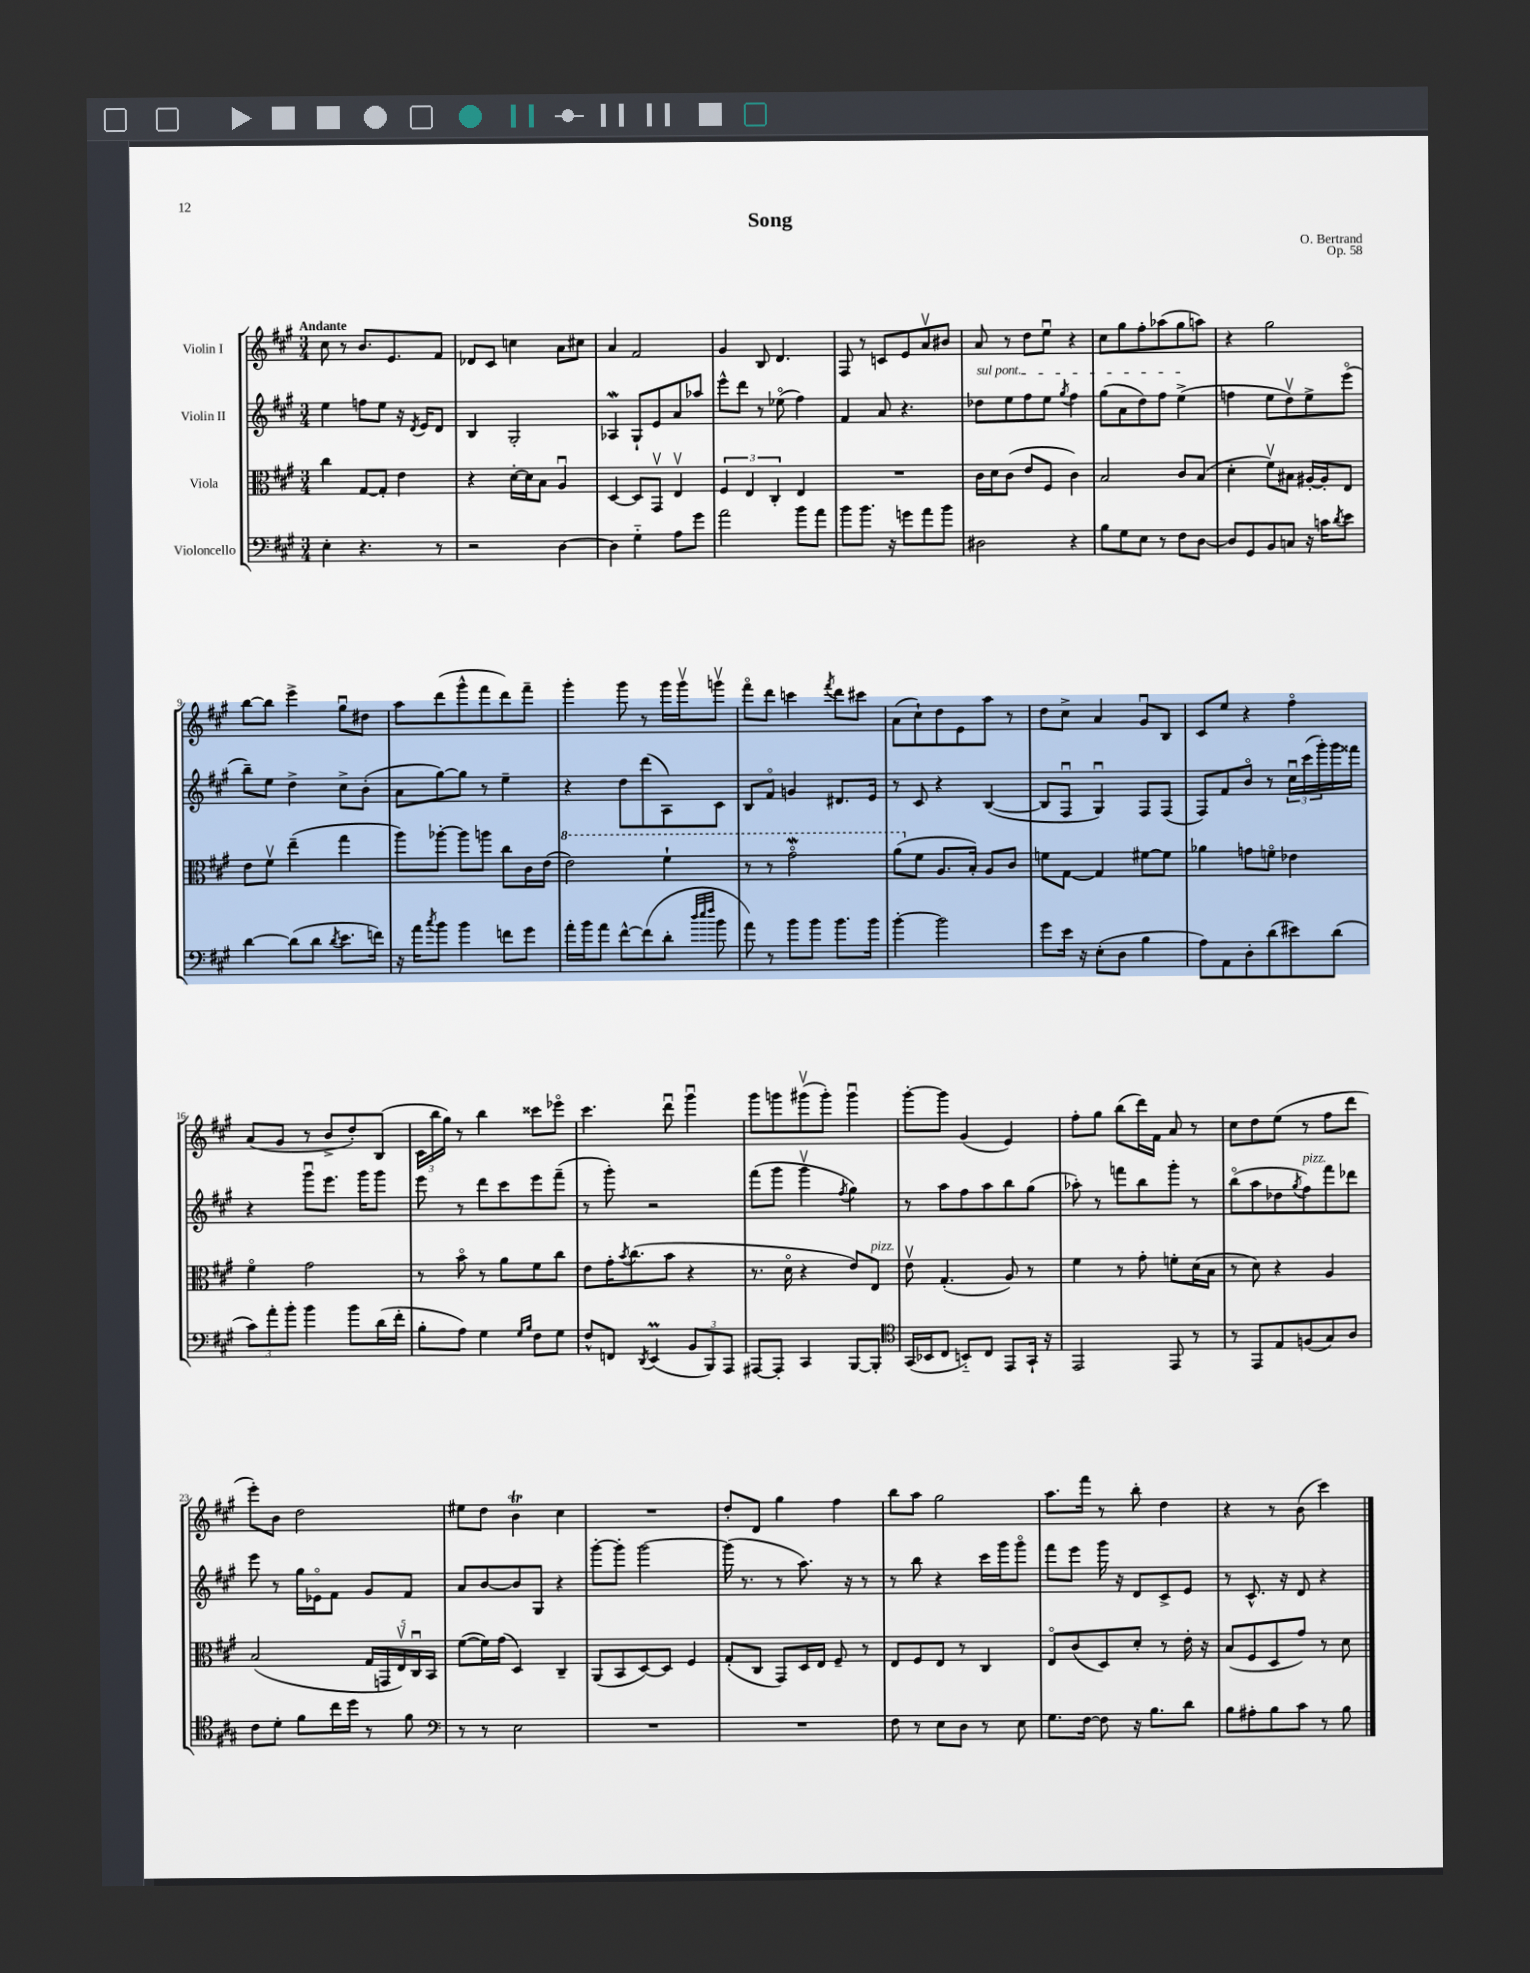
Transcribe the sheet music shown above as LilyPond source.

\header { title = "Song" composer = "O. Bertrand" opus = "Op. 58" }
<<
\new StaffGroup <<
\new Staff = "s0" \with { instrumentName = "Violin I" } {
    \clef treble \key a \major \numericTimeSignature \time 3/4 \tempo "Andante"
    cis''8 r8 b'8. e'8. fis'8 |
    des'8 cis'8 c''4 a'8 cis''8 |
    a'4 fis'2 |
    gis'4 b8 d'4. |
    fis8 r8 c'8 e'8 a'8\upbow bis'8 |
    a'8 r8 d''8 e''8\downbow r4 |
    cis''8 gis''8 fis''8-. aes''8( gis''8 a''8) |
    r4 gis''2 |
    b''8~ b''8 e'''4-> gis''8\downbow dis''8 |
    a''8 d'''8( gis'''8-^ fis'''8 d'''8) fis'''8-- |
    gis'''4-. gis'''8 r8 gis'''16 gis'''16\upbow g'''8\upbow |
    fis'''8\flageolet d'''8 c'''4 \acciaccatura { fis'''8 } d'''8 cis'''8 |
    a'8( cis''8-!) d''8 e'8 a''8 r8 |
    d''8 cis''8-> a'4 gis'8\downbow b8 |
    cis'8 e''8 r4 fis''4\flageolet |
    a'8( gis'8 r8 b'8-> d''8-.) b8( |
    \tuplet 3/2 { cis'16 b''16 gis''16) } r8 b''4 cisis'''8 ees'''8\flageolet |
    cis'''4. d'''8\downbow gis'''4\downbow |
    gis'''8 g'''8 gis'''8\upbow( gis'''8-.) gis'''4\downbow |
    gis'''8~-. gis'''8 gis'4( e'4) |
    fis''8-. gis''8 b''8( d'''16) fis'16 a'8 r8 |
    cis''8 d''8 e''8( r8 fis''8 d'''8 |
    e'''8-.) b'8 d''2 |
    eis''8 d''8 b'4\trill cis''4 |
    R2. |
    d''8-. d'8 gis''4 fis''4 |
    b''8 a''8 gis''2 |
    a''8. fis'''16 r8 b''8-. d''4 |
    r4 r8 b'8( cis'''4) \bar "|." |
}
\new Staff = "s1" \with { instrumentName = "Violin II" } {
    \clef treble \key a \major \numericTimeSignature \time 3/4
    e''4 f''8 e''8 r16 \acciaccatura { d'8 } e'16 d'8 |
    b4 gis2-. |
    aes4\mordent gis8-! e'8 a'8 aes''8 |
    e'''8-^ d'''8 r8 ees''8\flageolet( fis''4) |
    fis'4 a'8 r4. |
    \once \override TextSpanner.bound-details.left.text = \markup { \italic "sul pont." } des''8\startTextSpan e''8 fis''8 e''8 \acciaccatura { gis''8 } fis''4 |
    gis''8( a'8 d''8) fis''8 e''4->\stopTextSpan( |
    f''4 e''8 d''8\upbow) e''8-> e'''8\flageolet( |
    b''8--) e''8 d''4-> cis''8-> b'8-.( |
    a'8 gis''8~) gis''8 r8 e''4-- |
    r4 d''8 d'''8( a8) cis'8 |
    b8 fis'8\flageolet g'4 dis'8. e'16 |
    r8 cis'8 r4 b4~( |
    b8 fis8\downbow gis4\downbow) fis8 fis8( |
    fis8) fis'8 b'8\flageolet r8 \tuplet 3/2 { cis''16\downbow cis'''16( gis'''16-.) } gis'''16 fisis'''16 |
    r4 gis'''8\downbow e'''8. gis'''16 gis'''8 |
    e'''8 r8 d'''8 cis'''8 e'''8 fis'''8--( |
    r8 gis'''8-.) r2 |
    fis'''8( gis'''8 gis'''4\upbow \acciaccatura { fis''8 } gis''4) |
    r8 a''8 fis''8 a''8 b''8 gis''8( |
    aes''8-.) r8 f'''8 b''8 gis'''8-. r8 |
    b''8\flageolet( a''8 des''8 \acciaccatura { gis''8 } fis''8^\markup { \italic "pizz." }) fis'''8 des'''8 |
    e'''8 r8 gis''16 ees'16\flageolet fis'8 gis'8 fis'8 |
    a'8 b'8~ b'8 gis8 r4 |
    gis'''8~-. gis'''8-. gis'''2~ |
    gis'''16( r8. r8 a''8.) r16 r8 |
    r8 b''8 r4 cis'''16 gis'''16 gis'''8\flageolet |
    fis'''8 e'''8 gis'''16 r16 d'8 cis'8-> e'8 |
    r8 cis'8.-^ r16 d'8 r4 \bar "|." |
}
\new Staff = "s2" \with { instrumentName = "Viola" } {
    \clef alto \key a \major \numericTimeSignature \time 3/4
    cis''4 gis8~ gis8-. e'4 |
    r4 d'16~-. d'16 b8 a4\downbow |
    d4~ d8 gis,8\upbow e4\upbow |
    \tuplet 3/2 { fis4 e4 cis4-. } e4 |
    R2. |
    cis'16 d'16 cis'8( e'8 fis8 cis'4) |
    b2 cis'8 b8( |
    d'4-. fis'8\upbow) bis8 ais16~-. ais16-. e8 |
    e'8 fis'8\upbow e''4--( gis''4 |
    a''8) aes''8~-. aes''8 a''8 cis''8 cis'16 e'16( |
    \ottava #1 e''2) fis''4-! |
    r8 r8 gis''2\flageolet\mordent |
    a''8( \ottava #0 fis'8 a8. b16-.) a8 cis'8 |
    f'8 gis8~ gis4 fis'8~ fis'8 |
    aes'4 g'8 f'8\flageolet ees'4 |
    fis'4\flageolet gis'2 |
    r8 b'8\flageolet r8 a'8 fis'8 cis''8 |
    e'8 gis'16-. \acciaccatura { b'8 } cis''8.( b'8 r4 |
    r8. d'16\flageolet r4 e'8) e8^\markup { \italic "pizz." } |
    e'8\upbow gis4.-.( a8) r8 |
    fis'4 r8 gis'8-. f'8-. d'16( b16 |
    r8 d'8) r4 a4 |
    b2( \tuplet 5/4 { gis16 g,16 e16\upbow) cis16\downbow b,16 } |
    fis'8~( fis'16) gis'16( d4) cis4-- |
    a,8( b,8 d8~) d8 fis4 |
    gis8-.( cis8 gis,8) d16 e16 fis8-- r8 |
    e8 fis8 e8 r8 cis4 |
    e8\flageolet cis'8( d8) d'8-. r8 e'16-. r16 |
    b8( fis8 d8 gis'8) r8 d'8 \bar "|." |
}
\new Staff = "s3" \with { instrumentName = "Violoncello" } {
    \clef bass \key a \major \numericTimeSignature \time 3/4
    e4-. r4. r8 |
    r2 d4~ |
    d4 gis4-_ a8 gis'8 |
    a'2 b'8 a'8 |
    b'8 b'8. r16 g'8 a'8 b'8 |
    dis2 r4 |
    b8 gis8 e8 r8 fis8 d8~ |
    d8 gis,8 b,8 c8 r16 c'16 \acciaccatura { d'8 } e'8 |
    d'4~ d'8( d'8 \acciaccatura { d'8 } e'8. f'16) |
    r16 a'16 \acciaccatura { cis''8 } b'8 b'4 f'8 gis'8 |
    a'16-. b'16 a'8 fis'8~-^ fis'8( d'8-. \grace { d''32 e''32 fis''32 } b'8 |
    a'8) r8 b'8 b'8 b'8. b'16 |
    b'4~-. b'2 |
    gis'8 e'16 r16 e8-.( d8 b4 |
    a8) a,8 d8-. d'8( eis'8) d'8( |
    \tuplet 3/2 { cis'8) a'8-. b'8-. } b'4 b'8 d'16( fis'16-. |
    b8-. a8) gis4 \grace { gis16 b16 } fis8 gis8 |
    fis8-^ f,8 \acciaccatura { d,8 } e,4\prall( \tuplet 3/2 { b,8 b,,8) a,,8 } |
    ais,,8~ ais,,8-. cis,4 b,,8~ b,,8-. |
    \clef tenor gis,16( bes,16 cis8 b,8-_) cis8 e,8 gis,16-! r16 |
    e,2 e,8 r8 |
    r8 e,8 e8 f8( gis8) a8 |
    cis'8 d'8-. fis'8 cis''16 d''16 r8 fis'8 |
    \clef bass r8 r8 e2 |
    R2. |
    R2. |
    fis8 r8 e8 d8 r8 e8 |
    gis8. fis16~ fis8 r16 b8. d'8 |
    b8 ais8-. b8 cis'8 r8 b8 \bar "|." |
}
>>
>>
